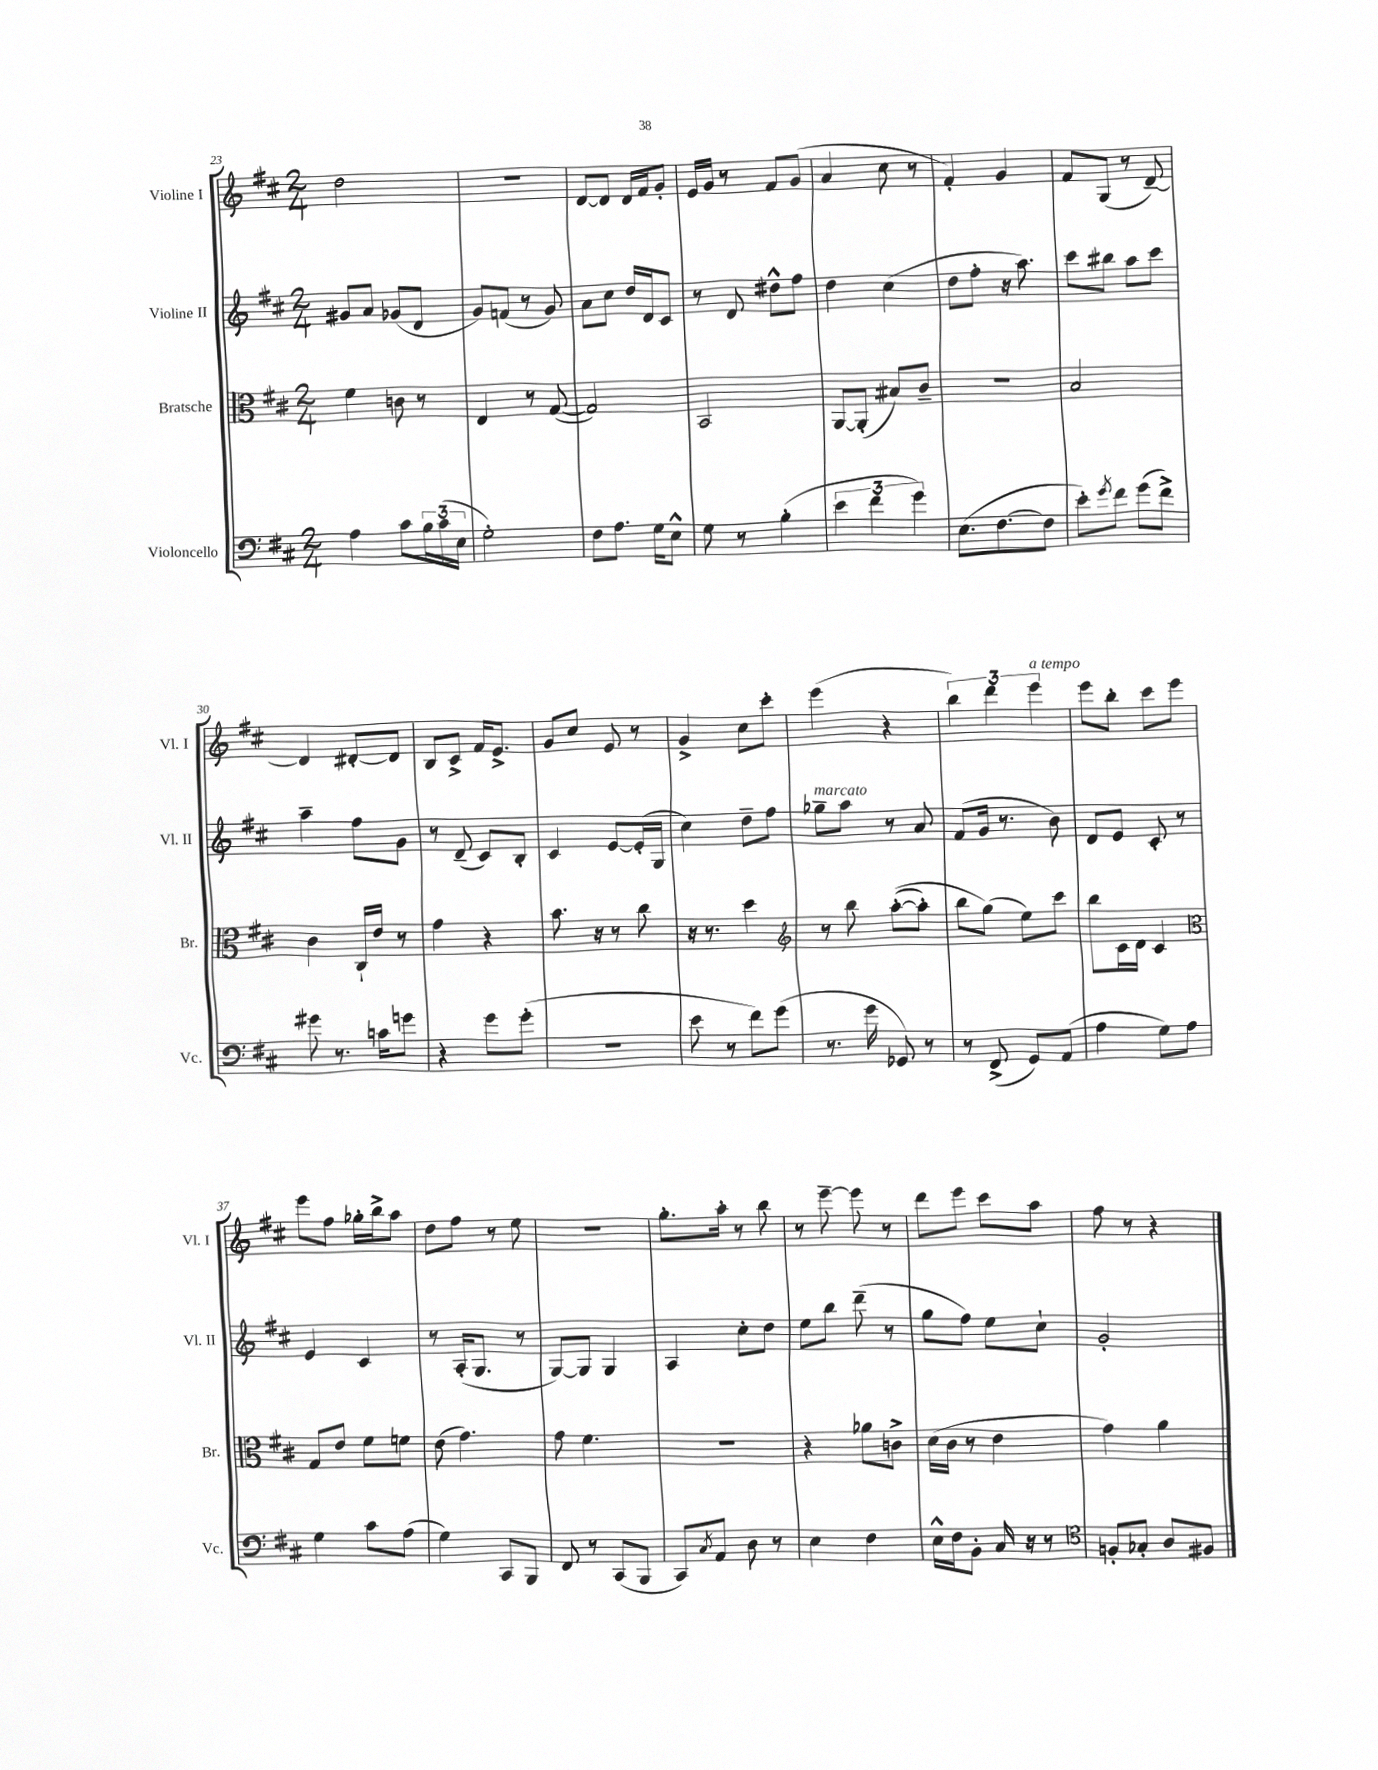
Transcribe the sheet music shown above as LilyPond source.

<<
\new StaffGroup <<
\new Staff = "s0" \with { instrumentName = "Violine I" shortInstrumentName = "Vl. I" } {
    \clef treble \key d \major \numericTimeSignature \time 2/4
    d''2 |
    r2 |
    d'8~ d'8 d'16 fis'16 g'8-. |
    e'16 g'16 r8 fis'8 g'8( |
    a'4 cis''8 r8 |
    fis'4-.) g'4 |
    fis'8 g8( r8 d'8~--) |
    d'4 dis'8~-. dis'8 |
    b8 cis'8-> fis'16 e'8.-> |
    g'8 cis''8 e'8 r8 |
    g'4-> cis''8 cis'''8-. |
    e'''4( r4 |
    \tuplet 3/2 { b''4) d'''4 e'''4^\markup { \italic "a tempo" } } |
    e'''8 b''8-. cis'''8 e'''8 |
    e'''8 fis''8 ges''16-. b''16-> a''8 |
    d''8 fis''8 r8 e''8 |
    r2 |
    g''8.-. a''16-. r8 b''8 |
    r8 e'''8~-- e'''8 r8 |
    d'''8 e'''8 cis'''8 a''8 |
    fis''8 r8 r4 \bar "|." |
}
\new Staff = "s1" \with { instrumentName = "Violine II" shortInstrumentName = "Vl. II" } {
    \clef treble \key d \major \numericTimeSignature \time 2/4
    gis'8 a'8 ges'8( d'8 |
    g'8) f'8( r8 g'8) |
    a'8 cis''8 d''16 d'16 cis'8 |
    r8 d'8 dis''8-^ fis''8 |
    d''4 cis''4( |
    d''8 fis''8-. r16 a''8.) |
    cis'''8 bis''8 a''8 cis'''8 |
    a''4-- fis''8 g'8 |
    r8 d'8--( cis'8) b8-. |
    cis'4 e'8~ e'16-.( g16 |
    cis''4) d''8-- fis''8 |
    ges''8--^\markup { \italic "marcato" } a''8 r8 a'8 |
    fis'8( g'16 r8. b'8) |
    d'8 e'8 cis'8-. r8 |
    e'4 cis'4 |
    r8 a16-.( g8. r8 |
    g8~) g8 g4 |
    a4 cis''8-. d''8 |
    e''8 b''8 d'''8--( r8 |
    g''8 fis''8) e''8 cis''8-! |
    g'2-. \bar "|." |
}
\new Staff = "s2" \with { instrumentName = "Bratsche" shortInstrumentName = "Br." } {
    \clef alto \key d \major \numericTimeSignature \time 2/4
    fis'4 c'8 r8 |
    e4 r8 g8~( |
    g2) |
    b,2 |
    a,8~ a,8-.( bis8) cis'8-- |
    r2 |
    b2 |
    cis'4 cis16-! e'16 r8 |
    g'4 r4 |
    b'8. r16 r8 cis''8 |
    r16 r8. d''4 |
    \clef treble r8 b''8 a''8~-.(\( a''8-.) |
    b''8 g''8(\) e''8) cis'''8 |
    b''8 cis'16 d'16 cis'4 |
    \clef alto g8 e'8 fis'8 f'8 |
    e'8( g'4.) |
    g'8 fis'4. |
    R2 |
    r4 aes'8 c'8-> |
    d'16( cis'16 r8 e'4 |
    g'4) a'4 \bar "|." |
}
\new Staff = "s3" \with { instrumentName = "Violoncello" shortInstrumentName = "Vc." } {
    \clef bass \key d \major \numericTimeSignature \time 2/4
    a4 cis'8 \tuplet 3/2 { b16 cis'16( e16 } |
    g2-.) |
    fis8 a8. g16 e8-^ |
    g8 r8 b4-.( |
    \tuplet 3/2 { e'4 fis'4 g'4) } |
    e8.( fis8.~ fis8 |
    e'8-.) \acciaccatura { g'8 } fis'8 g'8( fis'8->) |
    gis'8 r8. c'16 g'8 |
    r4 g'8 g'8-.( |
    r2 |
    e'8 r8 fis'8) g'8( |
    r8. g'16 ges,8) r8 |
    r8 fis,8->( g,8) a,8( |
    a4 g8) a8 |
    g4 cis'8 a8( |
    g4) cis,8 b,,8 |
    fis,8 r8 cis,8( b,,8 |
    cis,8) \acciaccatura { cis8 } a,8 d8 r8 |
    e4 fis4 |
    e16-^ fis16 b,8-. cis16 r16 r8 |
    \clef tenor f8-. ges8-. a8 fis8 \bar "|." |
}
>>
>>
\layout { \context { \Score currentBarNumber = #23 } }
